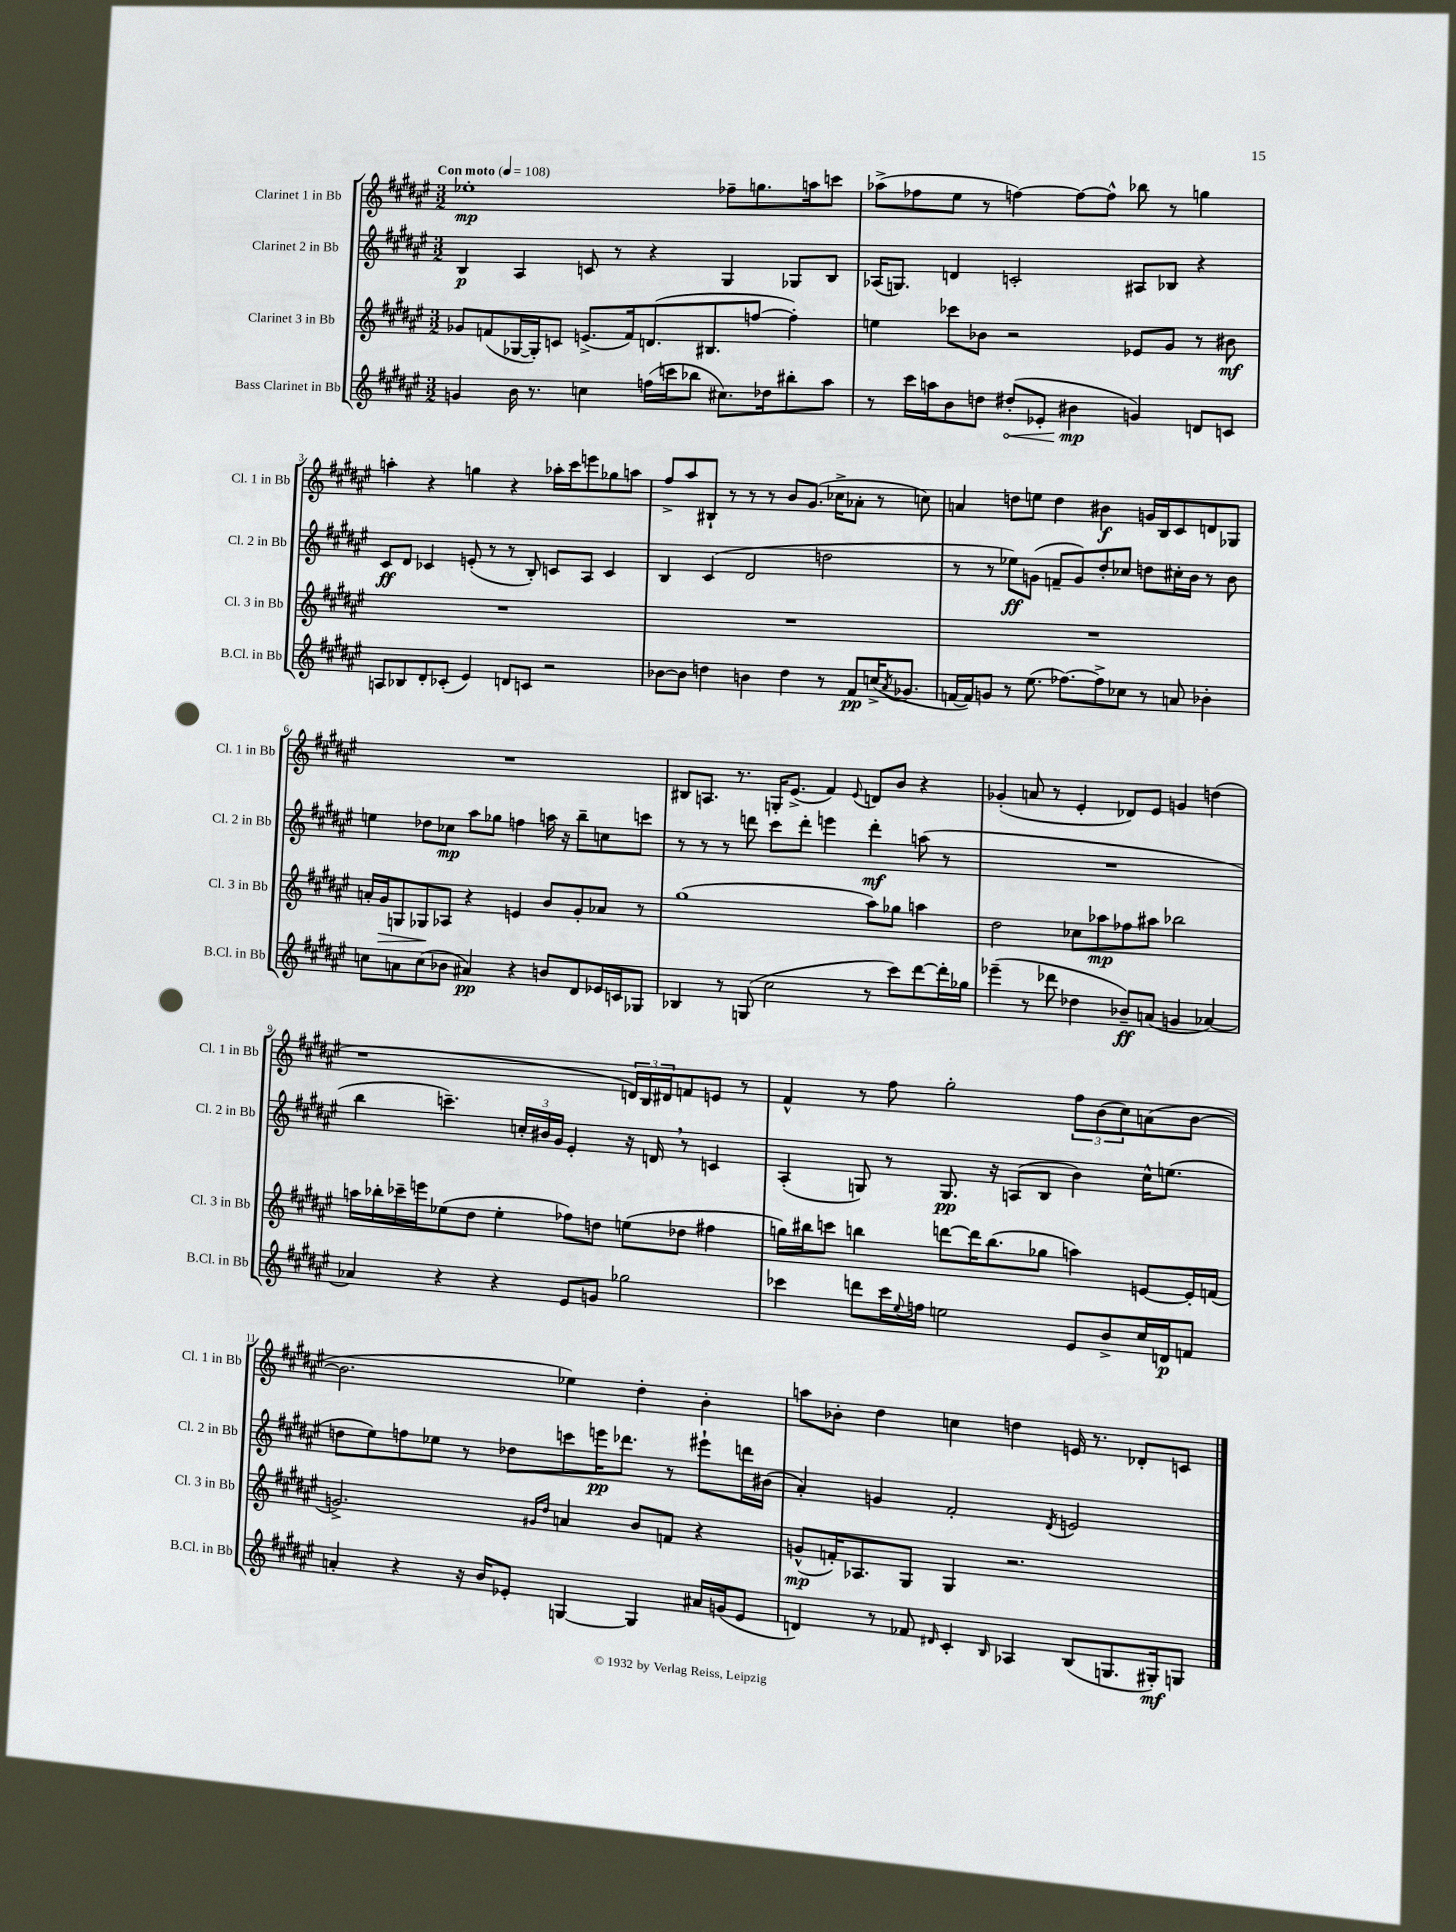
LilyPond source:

<<
\new StaffGroup <<
\new Staff = "s0" \with { instrumentName = "Clarinet 1 in Bb" shortInstrumentName = "Cl. 1 in Bb" } {
    \clef treble \key fis \major \numericTimeSignature \time 3/2 \tempo "Con moto" 4 = 108
    ees''1-.\mp fes''8-- g''8. a''16 c'''8 |
    aes''8->( fes''8 eis''8 r8 f''4~) f''8~ f''8-^ bes''8 r8 g''4 |
    a''4-. r4 g''4 r4 aes''16-. cis'''16 e'''8 ges''8 a''8 |
    fis''8-> ais''8 bis8-! r8 r8 r8 b'8 gis'8.( ces''16-> aes'8-. r8 c''8) |
    a'4 d''8 e''8 d''4 bis'4\f g'16 b16 cis'8 d'8 ges8 |
    R1. |
    bis8 a8. r8. g16-. eis'8.->( fis'4) \appoggiatura { eis'8 } d'8 b'8 r4 |
    ges'4-.( a'8 r8 eis'4-. des'8) eis'8 g'4 d''4( |
    r1 \tuplet 3/2 { d'16) b16 dis'16 } f'8 e'8 r8 |
    fis'4-^ r8 fis''8 gis''2-. \tuplet 3/2 { fis''8 b'8( cis''8) } a'8( b'8~ |
    b'2. ees''4) dis''4-. b'4-. |
    a''8 bes'8-. dis''4 c''4 d''4 e'16 r8. des'8-. c'8 \bar "|." |
}
\new Staff = "s1" \with { instrumentName = "Clarinet 2 in Bb" shortInstrumentName = "Cl. 2 in Bb" } {
    \clef treble \key fis \major \numericTimeSignature \time 3/2
    b4\p ais4 c'8 r8 r4 gis4 ges8 b8 |
    aes16( g8.) d'4 c'2-. ais8 bes8 r4 |
    cis'8\ff dis'8 ces'4 e'8-.( r8 r8 b8-.) c'8 ais8 c'4 |
    b4 cis'4( dis'2 d''2 |
    r8 r8 ees''8\ff) g'8( f'8-- g'8) dis''8-. ces''8 d''8 cis''16-. b'16 r8 b'8 |
    e''4 des''8 ces''8\mp ais''8 ges''8 f''4 a''16 r16 b''8-- c''8 c'''8 |
    r8 r8 r8 d'''8 cis'''8 d'''8-. e'''4 d'''4-.\mf a''8( r8 |
    R1. |
    b''4 c'''4.--) \tuplet 3/2 { c''16-. bis'16 gis'16 } eis'4-. r16 d'16 \breathe r8 c'4 |
    ais4-.( g8) r8 g8.\pp r16 a8( b8 b'4) cis''16-^ e''8.( |
    d''8 eis''8) f''8 ees''8 r8 des''8 c'''8 e'''16\pp des'''8. r8 eis'''8-! d'''16 bis'16( |
    ais'4-.) g'4 fis'2-. \acciaccatura { dis'8 } e'2 \bar "|." |
}
\new Staff = "s2" \with { instrumentName = "Clarinet 3 in Bb" shortInstrumentName = "Cl. 3 in Bb" } {
    \clef treble \key fis \major \numericTimeSignature \time 3/2
    ges'8 f'8( ges16~ ges16-.) c'8 e'8.->( f'16) d'8.( bis8. f''8~ f''4-.) |
    e''4 ces'''8 bes'8 r2 ees'8 gis'8 r8 bis'8\mf |
    R1. |
    R1. |
    R1. |
    a'16-. gis'16\> g8 ges8\! aes8 r4 e'4 b'8 gis'8-. aes'8 r8 |
    gis''1( ais''8) ges''8 a''4 |
    dis''2 ces''8 aes''8\mp fes''8 ais''8 bes''2 |
    a''16 bes''16-. ces'''16-- e'''16 ees''8( dis''8 ees''4-. fes''8) d''8 e''8( des''8 fis''4 |
    g''16) bis''16 c'''8 b''4 d'''8~ d'''16 b''8.( ges''8 a''4) e'8~ e'16-. f'16( |
    g'2.->) \grace { gis'16 dis''16 } a'4 b'8 f'8 r4 |
    g'8-^\mp( f'16-.) aes8. gis8 gis4 r2. \bar "|." |
}
\new Staff = "s3" \with { instrumentName = "Bass Clarinet in Bb" shortInstrumentName = "B.Cl. in Bb" } {
    \clef treble \key fis \major \numericTimeSignature \time 3/2
    g'4 b'16 r8. c''4 f''16( c'''16 bes''8 cis''8.) des''16 bis''8-. ais''8 |
    r8 cis'''16 a''16 b'8 d''8 \once \override Hairpin.circled-tip = ##t dis''8-.\<( ees'8-. bis'4\mp\! g'4) d'8 c'8 |
    a8 bes8 dis'8-. ces'8-.( eis'4) d'8 c'8 r2 |
    bes'8~ bes'8 d''4 b'4 d''4 r8 fis'8\pp c''16->( \acciaccatura { ais'8 } ges'8. |
    f'16~ f'16) g'8 r8 eis''8.( fes''8.~) fes''8-> ces''8 r8 a'8 bes'4-. |
    c''8 a'8 c''8( bes'8 ais'4\pp) r4 b'8 dis'8 ees'16 c'16 ges8 |
    bes4 r8 g8( cis''2 r8 cis'''8) dis'''8~ dis'''16-. ges''16 |
    ees'''4--( r8 des'''8 des''4 bes'8--\ff) a'8( g'4 aes'4~) |
    aes'4 r4 r4 eis'8 g'8 ges''2 |
    ces'''4 d'''8 ces'''16 \appoggiatura { eis''8 } f''16 e''2 eis'8 b'8-> cis''16 d'16\p f'8 |
    a'4-. r4 r16 b'16 ees'8-. g4~ g4 ais'16 g'16( ees'8 |
    d'4) r8 fes'8 \grace { dis'16 } cis'4-. \grace { b16 } aes4 b8( g8. gis16-.\mf) g8 \bar "|." |
}
>>
>>
